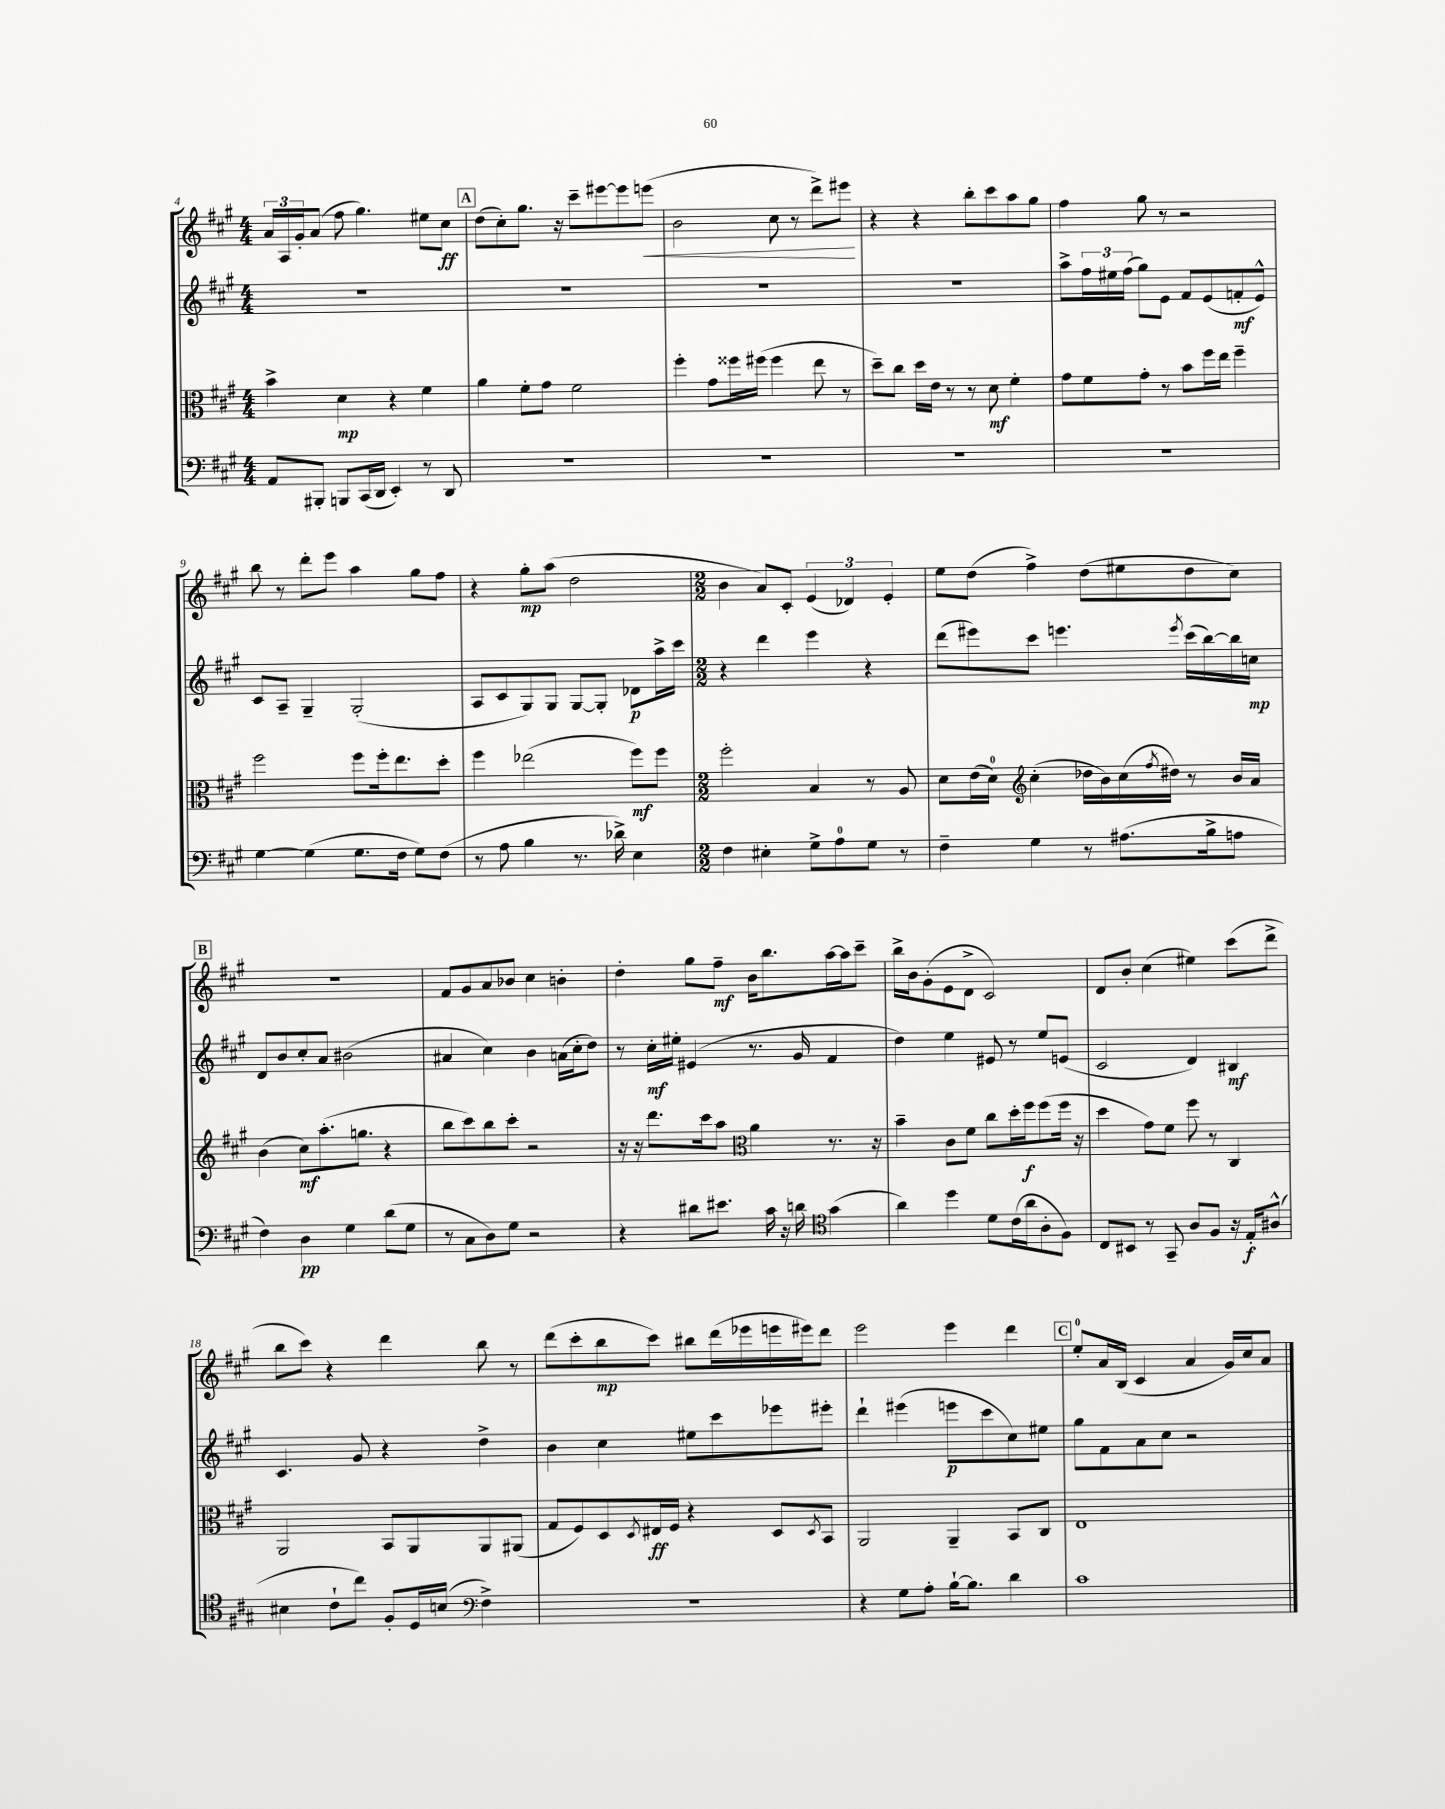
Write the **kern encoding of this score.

**kern	**dynam	**kern	**dynam	**kern	**dynam	**kern	**dynam
*part4	*part4	*part3	*part3	*part2	*part2	*part1	*part1
*staff4	*staff4	*staff3	*staff3	*staff2	*staff2	*staff1	*staff1
*clefF4	*	*clefC3	*	*clefG2	*	*clefG2	*
*k[f#c#g#]	*	*k[f#c#g#]	*	*k[f#c#g#]	*	*k[f#c#g#]	*
*M4/4	*	*M4/4	*	*M4/4	*	*M4/4	*
=4	=4	=4	=4	=4	=4	=4	=4
8AA/L	.	4b^\	.	1r	.	24a/LL	.
.	.	.	.	.	.	24A/	.
.	.	.	.	.	.	24g#'/J	.
8BBB#X'/J	.	.	.	.	.	(8a/J	.
8BBBn/L	.	4d\	mp	.	.	8ff#\	.
(16CC#/L	.	.	.	.	.	4.gg#\)	.
16DD/JJ	.	.	.	.	.	.	.
4EE'/)	.	4r	.	.	.	.	.
8r	.	4f#\	.	.	.	8ee#X\L	.
8DD/	.	.	.	.	.	8cc#\J	ff
!!LO:REH:place=s1:t=A
=5	=5	=5	=5	=5	=5	=5	=5
1r	.	4a\	.	1r	.	(8dd\L	.
.	.	.	.	.	.	8cc#'\)	.
.	.	8f#'\L	.	.	.	8.gg#\J	.
.	.	8g#\J	.	.	.	.	.
.	.	.	.	.	.	16r	.
.	.	2f#\	.	.	.	8ccc#~\L	.
.	.	.	.	.	.	[8eee#X\	.
.	.	.	.	.	.	8eee#\]	.
!	!	!	!	!	!	!	!LO:HP:b
.	.	.	.	.	.	(8eeen\J	<
=6	=6	=6	=6	=6	=6	=6	=6
1r	.	4ff#'\	.	1r	.	2b\	.
.	.	8g#\L	.	.	.	.	.
.	.	16ff##X\L	.	.	.	.	.
.	.	(16ff#X\JJ	.	.	.	.	.
.	.	4ff#\	.	.	.	8cc#\	.
.	.	.	.	.	.	8r	.
.	.	8ee\	.	.	.	8ddd^\L)	.
.	.	8r	.	.	.	8eee#X\J	.
.	.	.	.	.	.	.	[
=7	=7	=7	=7	=7	=7	=7	=7
1r	.	8dd~\L)	.	1r	.	4r	.
.	.	8cc#\J	.	.	.	.	.
.	.	16dd\LL	.	.	.	4r	.
.	.	16e\JJ	.	.	.	.	.
.	.	8r	.	.	.	.	.
.	.	8r	.	.	.	8bb'\L	.
.	.	8d\	mf	.	.	8ccc#\	.
.	.	4f#'\	.	.	.	8aa\	.
.	.	.	.	.	.	8gg#\J	.
=8	=8	=8	=8	=8	=8	=8	=8
1r	.	8g#\L	.	8aa^\L	.	4ff#\	.
.	.	8f#\	.	24ff#\L	.	.	.
.	.	.	.	24ee#X\	.	.	.
.	.	.	.	(24ff#\JJ	.	.	.
.	.	8g#'\J	.	8gg#\L)	.	8gg#\	.
.	.	8r	.	8e\J	.	8r	.
.	.	8b\L	.	8f#/L	.	2r	.
.	.	16ff#\L	.	(8e/	.	.	.
.	.	16ee\JJ	.	.	.	.	.
.	.	4ff#~\	.	8fn'/	mf	.	.
.	.	.	.	8e^^/J)	.	.	.
!!LO:LB:g=z
=9	=9	=9	=9	=9	=9	=9	=9
[4G#\	.	2ff#\	.	8c#/L	.	8bb\	.
.	.	.	.	8A~/J	.	8r	.
(4G#\]	.	.	.	4G#~/	.	8ddd'\L	.
.	.	.	.	.	.	8eee\J	.
8.G#\L	.	8ff#\L	.	(2G#'/	.	4aa\	.
.	.	16ff#'\k	.	.	.	.	.
16F#\Jk	.	8.ee\	.	.	.	.	.
8G#\L)	.	.	.	.	.	8gg#\L	.
(8F#\J	.	8dd'\J	.	.	.	8ff#\J	.
=10	=10	=10	=10	=10	=10	=10	=10
8r	.	4ff#\	.	8A/L	.	4r	.
8A\	.	.	.	8c#/	.	.	.
4B\	.	(2ee-X\	.	8G#/)	.	8gg#'\L	mp
.	.	.	.	8G#/J	.	(8aa\J	.
8.r	.	.	.	[8G#/L	.	2dd\	.
.	.	.	.	8G#'/J]	.	.	.
16d-X^\)	.	.	.	.	.	.	.
4E\	.	8ff#\L)	mf	8d-X\L	p	.	.
.	.	8ff#\J	.	16aa^\L	.	.	.
.	.	.	.	16ccc#\JJ	.	.	.
=11	=11	=11	=11	=11	=11	=11	=11
*M2/2	*	*M2/2	*	*M2/2	*	*M2/2	*
4F#\	.	2ff#'\	.	4r	.	4b\	.
4E#X'\	.	.	.	4ddd\	.	8a/L)	.
.	.	.	.	.	.	8c#'/J	.
8G#^\L	.	4B/	.	4eee\	.	(6e/	.
8A\	.	.	.	.	.	.	.
.	.	.	.	.	.	6d-X/)	.
8G#\J	.	8r	.	4r	.	.	.
.	.	.	.	.	.	6e'/	.
8r	.	8A/	.	.	.	.	.
=12	=12	=12	=12	=12	=12	=12	=12
4F#~\	.	8d\L	.	(8ddd\L	.	8ee\L	.
.	.	(16e\L	.	8eee#X\)	.	(8dd\J	.
.	.	16d\JJ)	.	.	.	.	.
*	*	*clefG2	*	*	*	*	*
4G#\	.	(4cc#'\	.	8ccc#\J	.	4ff#^\)	.
.	.	.	.	4.eeen\	.	.	.
8r	.	16dd-X\LL	.	.	.	(8dd\L	.
.	.	16b\)	.	.	.	.	.
(8.A#X\L	.	(16cc#\	.	.	.	8ee#X\	.
.	.	8qff#/	.	.	.	.	.
.	.	16dd#X\JJ)	.	.	.	.	.
.	.	.	.	8qeee/	.	.	.
.	.	8r	.	(16ccc#\LL	.	8dd\	.
16B^\k	.	.	.	[16bb\)	.	.	.
8An\J	.	16b/LL	.	16bb\]	.	8cc#\J)	.
.	.	16a/JJ	.	16ccn\JJ	mp	.	.
!!LO:LB:g=z
!!LO:REH:place=s1:t=B
=13	=13	=13	=13	=13	=13	=13	=13
4F#\)	.	(4b\	.	8d/L	.	1r	.
.	.	.	.	8b/	.	.	.
4D\	pp	8cc#\L)	mf	8cc#'/	.	.	.
.	.	(8.aa'\	.	8a/J	.	.	.
4G#\	.	.	.	(2b#X\	.	.	.
.	.	8.ggn\J	.	.	.	.	.
(8d\L	.	4r	.	.	.	.	.
8G#\J	.	.	.	.	.	.	.
=14	=14	=14	=14	=14	=14	=14	=14
8r	.	8bb\L	.	4a#X/	.	8f#/L	.
8C#\L	.	8ccc#\)	.	.	.	8g#/	.
8D\)	.	8bb\	.	4cc#\)	.	8a/	.
8G#\J	.	8ccc#'\J	.	.	.	8b-X/J	.
2r	.	2r	.	4b\	.	4cc#\	.
.	.	.	.	(16an\LL	.	4bn'\	.
.	.	.	.	16cc#'\J	.	.	.
.	.	.	.	8dd\J)	.	.	.
=15	=15	=15	=15	=15	=15	=15	=15
4r	.	16r	.	8r	.	4dd'\	.
.	.	16r	.	.	.	.	.
.	.	8.ddd\L	.	16cc#'\LL	mf	.	.
.	.	.	.	16ee#X'\JJ	.	.	.
8d#X\L	.	.	.	(4e#X/	.	8gg#\L	.
.	.	16ccc#\k	.	.	.	.	.
8.e#X\J	.	8aa\J	.	.	.	8ff#~\J	mf
*	*	*clefC3	*	*	*	*	*
.	.	4a\	.	8.r	.	16b\KL	.
16c#\	.	.	.	.	.	8.bb\	.
16r	.	.	.	.	.	.	.
16dn\	.	.	.	16g#/	.	.	.
*clefC4	*	*	*	*	*	*	*
(4g#\	.	8.r	.	4f#/	.	[16aa\L	.
.	.	.	.	.	.	16aa\J]	.
.	.	.	.	.	.	8ccc#~\J	.
.	.	16r	.	.	.	.	.
=16	=16	=16	=16	=16	=16	=16	=16
4a\)	.	4b~\	.	4dd\)	.	16bb^\LL	.
.	.	.	.	.	.	16b\J	.
.	.	.	.	.	.	(8g#'\	.
4dd\	.	8c#\L	.	4ee\	.	8e\	.
.	.	8f#\J	.	.	.	8d^\J	.
8d\L	.	8cc#\L	.	8e#X/	.	2c#/)	.
(16c#\L	.	16dd'\L	.	8r	.	.	.
16a\J	.	16ff#\J	f	.	.	.	.
8A'\	.	(8ff#\	.	8ee/L	.	.	.
8F#\J)	.	16ff#\Jk	.	(8en/J	.	.	.
.	.	16r	.	.	.	.	.
=17	=17	=17	=17	=17	=17	=17	=17
8C#/L	.	4dd\	.	2c#/	.	8d/L	.
8BB#X/J	.	.	.	.	.	8b'/J	.
8r	.	8g#\L)	.	.	.	(4cc#\	.
8GG#~/	.	8f#\J	.	.	.	.	.
8A/L	.	8ff#\	.	4d/)	.	4ee#X\)	.
8F#/J	.	8r	.	.	.	.	.
16r	.	4C#/	.	4B#X/	mf	(8ccc#\L	.
16E'/KL	f	.	.	.	.	.	.
(8A#X^^/J	.	.	.	.	.	8ddd^\J	.
!!LO:LB:g=z
=18	=18	=18	=18	=18	=18	=18	=18
4B#X\	.	2AA/	.	4.c#/	.	8bb\L	.
.	.	.	.	.	.	8ccc#\J)	.
8c#`\L	.	.	.	.	.	4r	.
8cc#\J)	.	.	.	8g#/	.	.	.
8F#'/L	.	8BB/L	.	4r	.	4ddd\	.
16D/L	.	8AA/	.	.	.	.	.
(16Bn/JJ	.	.	.	.	.	.	.
*clefF4	*	*	*	*	*	*	*
4F#^\)	.	8AA/	.	4dd^\	.	8bb\	.
.	.	(8AA#X/J	.	.	.	8r	.
=19	=19	=19	=19	=19	=19	=19	=19
1r	.	8G#/L	.	4b\	.	(8ddd\L	.
.	.	8F#/)	.	.	.	8ccc#'\	.
.	.	8D/	.	4cc#\	.	8bb\	mp
.	.	8qD/	.	.	.	.	.
.	.	16E#X/L	ff	.	.	8ccc#\J)	.
.	.	16F#/JJ	.	.	.	.	.
.	.	4r	.	8ee#X\L	.	8bb#X\L	.
.	.	.	.	8ccc#\	.	(16ddd\L	.
.	.	.	.	.	.	16eee-X\	.
.	.	8D/L	.	8eee-X\	.	16eeen\	.
.	.	.	.	.	.	16eee#X\J)	.
.	.	8qD/	.	.	.	.	.
.	.	8BB/J	.	8eee#X'\J	.	8ddd\J	.
=20	=20	=20	=20	=20	=20	=20	=20
4r	.	2AA/	.	4ddd`\	.	2eee\	.
8G#\L	.	.	.	(4eee#X\	.	.	.
8A'\J	.	.	.	.	.	.	.
[16B`\KL	.	4AA~/	.	8eeen\L	p	4eee\	.
8.B\J]	.	.	.	.	.	.	.
.	.	.	.	8ccc#\	.	.	.
4d\	.	8BB/L	.	8cc#\)	.	4ddd\	.
.	.	8C#/J	.	8ee#X\J	.	.	.
!!LO:REH:place=s1:t=C
=21	=21	=21	=21	=21	=21	=21	=21
1c#	.	1E	.	8gg#\L	.	8ee'/L	.
.	.	.	.	8f#\	.	16a/L	.
.	.	.	.	.	.	(16B/JJ	.
.	.	.	.	8a\	.	4c#/	.
.	.	.	.	8cc#\J	.	.	.
.	.	.	.	2r	.	4a/	.
.	.	.	.	.	.	16g#/LL)	.
.	.	.	.	.	.	16cc#/J	.
.	.	.	.	.	.	8a/J	.
==	==	==	==	==	==	==	==
*-	*-	*-	*-	*-	*-	*-	*-
